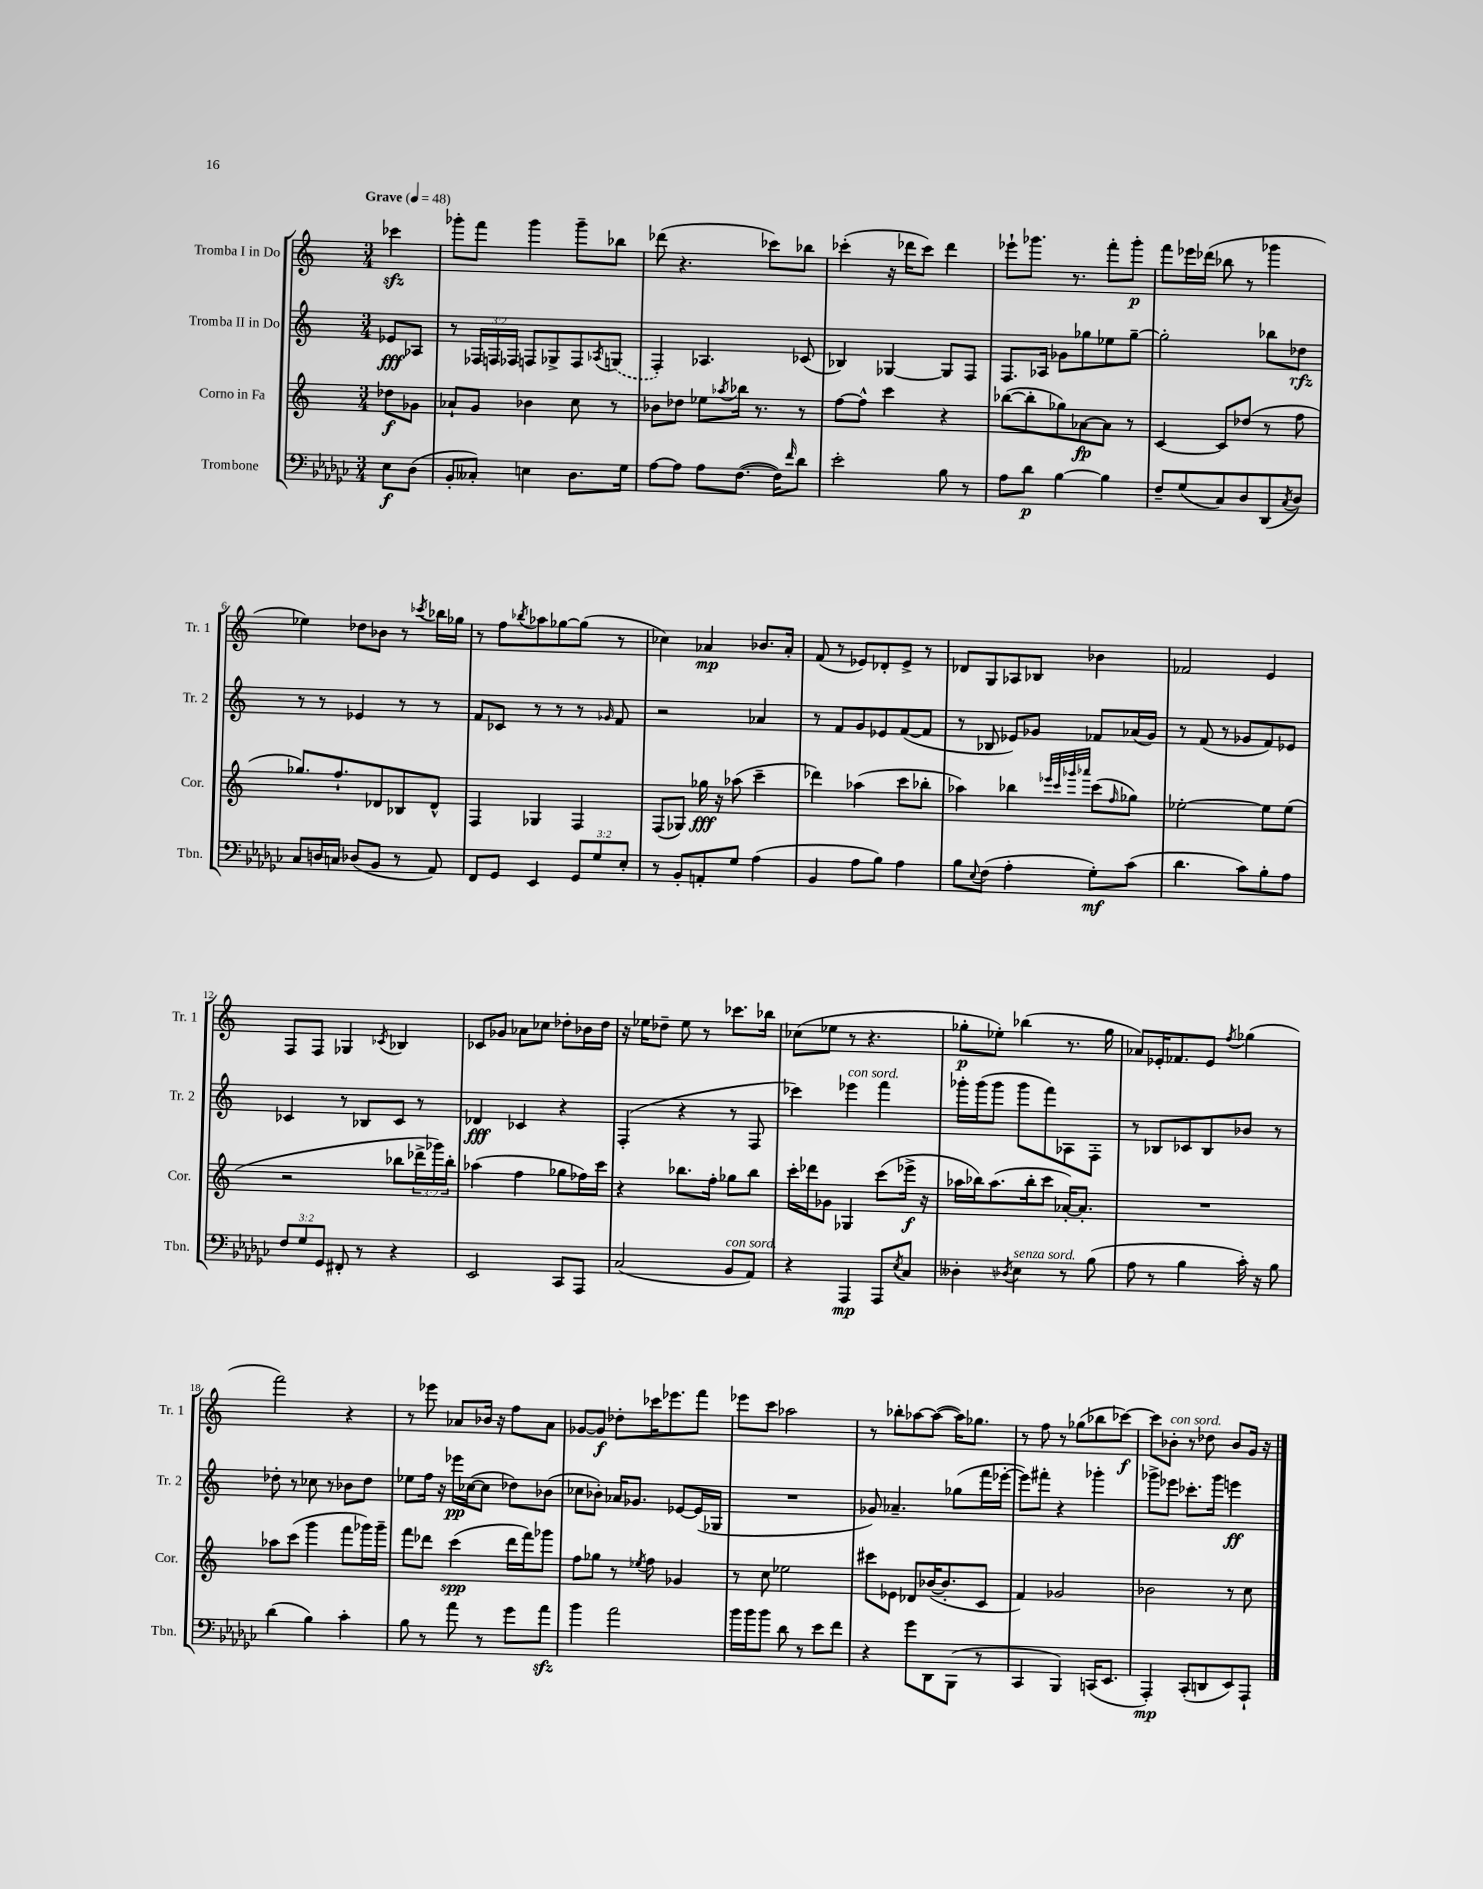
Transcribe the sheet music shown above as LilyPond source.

<<
\new StaffGroup <<
\new Staff = "s0" \with { instrumentName = "Tromba I in Do" shortInstrumentName = "Tr. 1" } {
    \clef treble \key c \major \numericTimeSignature \time 3/4 \partial 4 \tempo "Grave" 4 = 48
    ces'''4\sfz |
    ges'''8-. f'''8 ges'''4 ges'''8-- bes''8 |
    des'''8( r4. ces'''8) bes''8 |
    ces'''4-.( r16 des'''16 ces'''8) des'''4 |
    ees'''8-! ges'''8. r8. f'''8-. ges'''8-.\p |
    f'''8 ees'''16 des'''16( bes''8 r8 ges'''4 |
    ees''4) des''8 bes'8 r8 \acciaccatura { ces'''8 } bes''16 ges''16 |
    r8 f''8 \acciaccatura { bes''8 } aes''8 ges''8~ ges''8( r8 |
    ces''4) aes'4\mp bes'8. aes'16-. |
    f'8( r8 ees'8) des'8-. ees'8-> r8 |
    des'8 g8 aes8 bes8 bes'4 |
    fes'2 e'4 |
    f8 f8 ges4 \acciaccatura { ces'8 } bes4 |
    ces'8 ges'8 aes'8 ces''8 des''8-. bes'16 des''16 |
    r16 ees''16 des''8-- ees''8 r8 ces'''8. bes''16 |
    ces''8( ees''8 r8 r4. |
    ges''8-.\p ees''8-.) bes''4( r8. ges''16 |
    aes'8) ees'16-. fes'8. ees'8 \acciaccatura { f''8 } ges''4( |
    f'''2) r4 |
    r8 ees'''8 aes'8 bes'16 r16 f''8 aes'8 |
    ges'8~ ges'8\f des''8-. ces'''16 ees'''8. f'''8 |
    ees'''8 c'''8 aes''2 |
    r8 bes''8-. aes''8~ aes''8~( aes''16) ges''8. |
    r8 f''8 r8 ges''8( bes''8 ces'''8~\f) |
    ces'''8 bes'8-.^\markup { \italic "con sord." } r8 des''8 bes'8 g'16 r16 \bar "|." |
}
\new Staff = "s1" \with { instrumentName = "Tromba II in Do" shortInstrumentName = "Tr. 2" } {
    \clef treble \key c \major \numericTimeSignature \time 3/4 \override Staff.TupletNumber.text = #tuplet-number::calc-fraction-text \partial 4
    ees'8\fff aes8 |
    r8 \tuplet 3/2 { fes16 f16 fes16 } f8 ges8-> f8 \acciaccatura { aes8 } \once \slurDashed g8( |
    f4-.) aes4. ces'8( |
    bes4) ges4~ ges8 f8 |
    f8. aes16 ges'8 ges''8 ees''8 ges''8~-- |
    ges''2-. bes''8 des''8\rfz |
    r8 r8 ees'4 r8 r8 |
    f'8 ces'8 r8 r8 r8 \grace { ges'16 } f'8 |
    r2 aes'4 |
    r8 f'8 g'8 ees'8 f'8~( f'8 |
    r8 bes8 ees'8) ges'8 fes'8 aes'16( ges'16) |
    r8 f'8( r8 ges'8 f'8) ees'8 |
    ces'4 r8 bes8 ces'8 r8 |
    des'4\fff ces'4 r4 |
    f4-.( r4 r8 f8 |
    ces'''4) ees'''4^\markup { \italic "con sord." } f'''4 |
    ges'''16-. ges'''16( ges'''8 ges'''8 f'''8) aes8 f8-. |
    r8 bes8 ces'8 bes8 bes'8 r8 |
    des''8-. r8 ces''8 r8 bes'8 des''8 |
    ees''8 f''16 r16 ees'''16\pp ces''16~( ces''8 des''8) bes'8( |
    ces''8 bes'8-.) aes'16 ges'8. ees'8~ ees'16( ges16 |
    R2. |
    ges'8) aes'4.-- ges''8( f'''16 ees'''16~-. |
    ees'''8) fis'''8-. r4 ges'''4-. |
    ges'''8-> ees'''8 ces'''8.-. ges'''16 e'''4\ff \bar "|." |
}
\new Staff = "s2" \with { instrumentName = "Corno in Fa" shortInstrumentName = "Cor." } {
    \clef treble \key c \major \numericTimeSignature \time 3/4 \override Staff.TupletNumber.text = #tuplet-number::calc-fraction-text \partial 4
    des''8\f ges'8 |
    aes'8-! g'8 bes'4 c''8 r8 |
    bes'8 des''8 ees''8 \acciaccatura { aes''8 } bes''16 r8. r8 |
    f''8~ f''8-^ c'''4 r4 |
    bes''8~( bes''8-. ges''8) aes'8~\fp aes'8 r8 |
    c'4~ c'8 des''8( r8 f''8 |
    ges''8.) f''8.-! des'8 bes8 des'8-^ |
    f4 ges4 f4 |
    f8( ges8) ges''16\fff r16 aes''8( c'''4-- |
    des'''4) aes''4( c'''8 bes''8-. |
    aes''4) bes''4 \grace { ees'''32 c'''32 ges'''32 aes'''32 } c'''8( \grace { f''16 } ges''8) |
    ees''2~-. ees''8 ees''8( |
    r2 bes''8 \tuplet 3/2 { des'''16-> ges'''16) bes''16-. } |
    aes''4( f''4 ges''8 fes''16) c'''16 |
    r4 bes''8. f''16-. ges''8 bes''8 |
    c'''16-. des'''16 ges'8 ges4 c'''8( ees'''16->\f r16 |
    aes''16 bes''16) aes''8.( bes''16-. c'''8 aes'16~-.) aes'8.-. |
    R2. |
    aes''8 c'''8( g'''4 f'''8 ges'''16) ges'''16-- |
    f'''8 des'''8 c'''4\spp( des'''16 f'''16) ges'''8 |
    f''8 ges''8 r8 \acciaccatura { ees''8 } f''8 ges'4 |
    r8 c''8 ees''2 |
    cis'''8 ees'8 des'8 bes'16~( bes'8.-. c'8 |
    f'4) ges'2 |
    bes'2 r8 c''8 \bar "|." |
}
\new Staff = "s3" \with { instrumentName = "Trombone" shortInstrumentName = "Tbn." } {
    \clef bass \key ges \major \numericTimeSignature \time 3/4 \override Staff.TupletNumber.text = #tuplet-number::calc-fraction-text \partial 4
    ees8\f des8( |
    bes,8-. ceses8-.) e4 des8. ges16 |
    aes8~ aes8 aes8 f8.~( f16) \grace { f'16 } des'8 |
    ees'2-. bes8 r8 |
    aes8 des'8\p bes4~ bes4 |
    f8-- ges8( ces8) des8 des,8( \acciaccatura { ces8 } des8) |
    ces8 d16 c16 des8( bes,8 r8 aes,8) |
    f,8 ges,8 ees,4 \tuplet 3/2 { ges,8 ges8 ees8-. } |
    r8 bes,8-. a,8-. ges8 aes4( |
    bes,4 aes8 bes8) aes4 |
    bes8 \appoggiatura { ees8 } f8( aes4-. ges8-.\mf) ces'8( |
    des'4. ces'8) bes8-. aes8 |
    \tuplet 3/2 { f8 ges8 ges,8 } fis,8-. r8 r4 |
    ees,2 ces,8 aes,,8 |
    ces2( bes,8^\markup { \italic "con sord." } aes,8) |
    r4 aes,,4\mp aes,,8 \acciaccatura { ees8 } ces8 |
    deses4-. \acciaccatura { des8 } ees4^\markup { \italic "senza sord." } r8 bes8( |
    aes8 r8 bes4 ces'16-.) r16 bes8 |
    des'4( bes4) ces'4-. |
    bes8 r8 aes'8 r8 ges'8 aes'8\sfz |
    bes'4 aes'2 |
    bes'16 bes'16 bes'8 des'8 r8 ees'8 f'8 |
    r4 ges'8 des,8 bes,,8( r8 |
    ces,4 bes,,4) c,16( ees,8. |
    aes,,4-.\mp) ces,8-.( d,8 ees,8) aes,,8-! \bar "|." |
}
>>
>>
